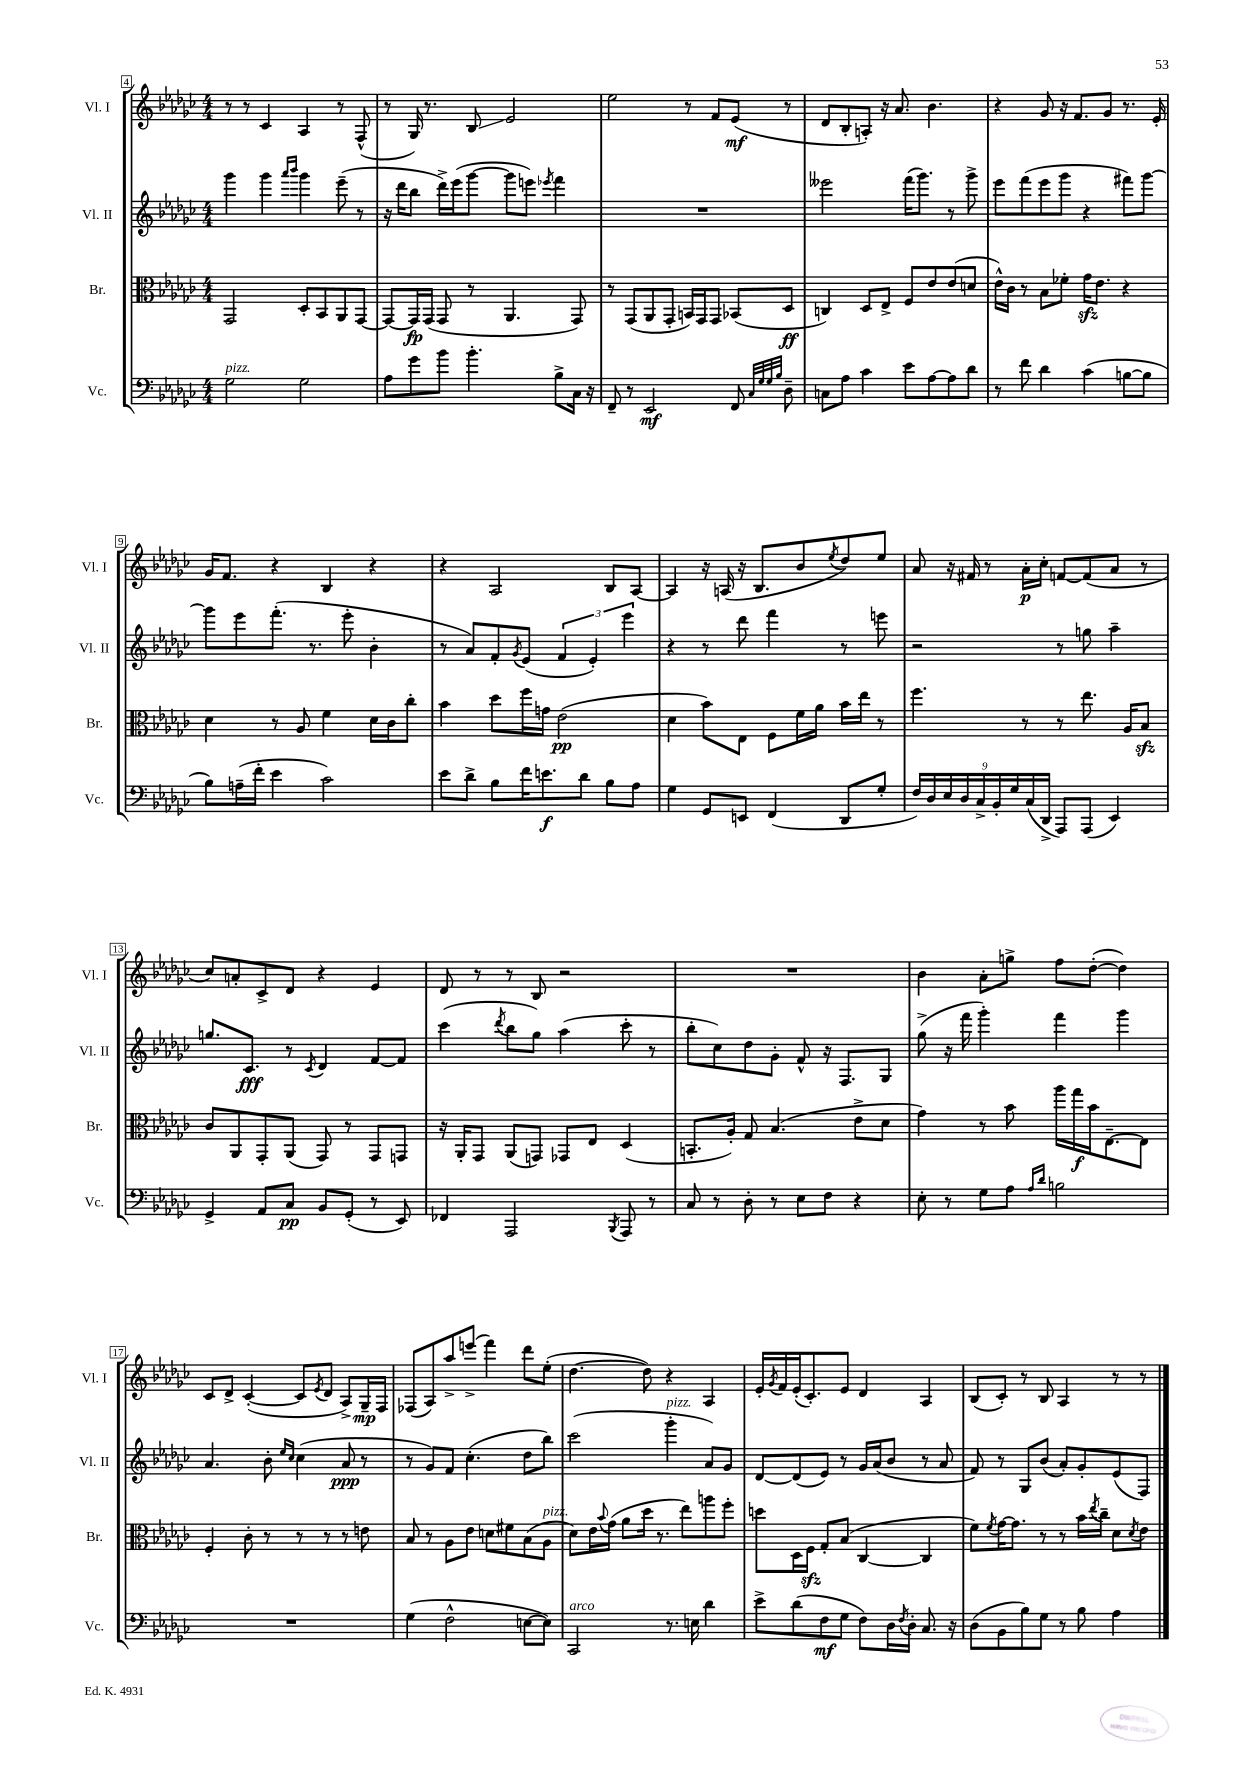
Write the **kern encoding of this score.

**kern	**kern	**kern	**kern
*staff4	*staff3	*staff2	*staff1
*clefF4	*clefC3	*clefG2	*clefG2
*k[b-e-a-d-g-c-]	*k[b-e-a-d-g-c-]	*k[b-e-a-d-g-c-]	*k[b-e-a-d-g-c-]
*M4/4	*M4/4	*M4/4	*M4/4
2G-	2GG-	4ggg-	8r
.	.	.	8r
.	.	4ggg-	4c-
.	.	16qqaaa-	.
.	.	16qqbbb-	.
2G-	8D-'	4ggg-	4A-
.	8BB-	.	.
.	8AA-	(8eee-~	8r
.	[8GG-	8r	(8F^^
=	=	=	=
8A-	8GG-_	16r	8r
.	.	16ddd-	.
8g-	16GG-]	8bb-	16G-)
.	(16GG-	.	8.r
8b-	8GG-	16ddd-^)	.
.	.	(16eee-	.
4.b-'	8r	[8ggg-	8B-
.	4.AA-	8ggg-]	2e-
.	.	8eee)	.
.	.	8qeee-	.
8B-^	.	4fff	.
16C-	8GG-)	.	.
16r	.	.	.
=	=	=	=
8FF~	8r	1r	2ee-
8r	(8GG-	.	.
2EE-	8AA-	.	.
.	8GG-'	.	.
.	16BB)	.	8r
.	16GG-	.	.
.	8GG-	.	8f
8FF	(8BB-	.	(8e-
32qqC-	.	.	.
32qqG-	.	.	.
32qqG-	.	.	.
32qqB-	.	.	.
8D-~	8D-	.	8r
=	=	=	=
8C	4C)	2eee--	8d-
8A-	.	.	8B-'
4c-	8D-	.	8A')
.	8E-^	.	16r
.	.	.	8.a-
8e-	8F	(16fff	.
.	.	8.ggg-)	.
[8A-	8e-	.	4.b-
8A-]	(8e-	8r	.
8d-	8d	8ggg-^	.
=	=	=	=
8r	16e-^^)	8eee-	4r
.	16c-	.	.
8f	8r	(8fff	.
4d-	8B-	8eee-	8g-
.	8f-'	8ggg-	16r
.	.	.	8.f
(4c-	16g-	4r	.
.	8.e-	.	.
.	.	.	8g-
[8B	4r	8fff#)	8.r
8B]	.	[8ggg-	.
.	.	.	16e-'
=	=	=	=
8B-)	4d-	8ggg-]	16g-
.	.	.	8.f
(16A~	.	8eee-	.
16f'	.	.	.
4e-	8r	(8.fff'	4r
.	8A-	.	.
.	.	8.r	.
2c-)	4f	.	4B-
.	.	8eee-'	.
.	16d-	4b-'	4r
.	16c-	.	.
.	8cc-'	.	.
=	=	=	=
8e-	4b-	8r	4r
8d-^	.	8a-)	.
8B-	8dd-	8f'	2A-
.	.	8qg-	.
16f	16ff	(8e-	.
8.e	16g	.	.
.	(2e-	6f	.
8d-	.	.	.
.	.	6e-')	.
8B-	.	.	8B-
.	.	6eee-	.
8A-	.	.	[8A-
=	=	=	=
4G-	4d-	4r	4A-]
8GG-	8b-)	8r	16r
.	.	.	(16A
8EE	8E-	8ddd-	16r
.	.	.	8.B-
(4FF	8F	4fff	.
.	16f	.	8b-
.	16a-	.	.
.	.	.	8qee-
8DD-	16b-	8r	8dd-)
.	16ee-	.	.
8G-'	8r	8eee	8ee-
=	=	=	=
18F)	4.ff	2r	8a-
18D-	.	.	.
18E-	.	.	.
.	.	.	16r
18D-	.	.	.
.	.	.	16f#
18C-^	.	.	.
.	.	.	8r
18BB-'	.	.	.
18G-	.	.	.
.	8r	.	16a-'
(18C-	.	.	.
.	.	.	16cc-'
18DD-^	.	.	.
8AAA-)	8r	8r	[8f
(8AAA-	8.ee-	8gg	(8f]
4EE-)	.	4aa-~	8a-
.	16A-	.	.
.	8B-	.	8r
=	=	=	=
4GG-^	8c-	8.gg	8cc-)
.	8AA-	.	8a'
.	.	8.c-	.
8AA-	8GG-'	.	8c-^
8C-	(8AA-	8r	8d-
.	.	8qc-	.
8BB-	8GG-)	4d-	4r
(8GG-'	8r	.	.
8r	8GG-	[8f	4e-
8EE-)	8GG	8f]	.
=	=	=	=
4FF-	16r	(4ccc-	8d-
.	16AA-'	.	.
.	8GG-	.	8r
.	.	8qddd-	.
2AAA-	(8AA-	8bb-	8r
.	8GG)	8gg-)	8B-
.	8GG-	(4aa-	2r
.	8E-	.	.
8qBBB-	.	.	.
8AAA-	(4D-	8ccc-'	.
8r	.	8r	.
=	=	=	=
8C-	8.BB'	8bb-'	1r
8r	.	8cc-)	.
.	16A-')	.	.
8D-'	8G-	8dd-	.
8r	(4.B-	8g-'	.
8E-	.	8f^^	.
8F	.	16r	.
.	.	8.F	.
4r	8e-^	.	.
.	8d-	8G-	.
=	=	=	=
8E-'	4g-)	(8gg-^	4b-
8r	.	16r	.
.	.	16fff	.
8G-	8r	4ggg-')	8a-'
8A-	8b-	.	8gg^
16qqA-	.	.	.
16qqd-	.	.	.
2B	16aa-	4fff	8ff
.	16gg-	.	.
.	16b-	.	([8dd-'
.	[8.E-~	.	.
.	.	4ggg-	4dd-])
.	8E-]	.	.
=	=	=	=
1r	4F'	4.a-	8c-
.	.	.	8d-^
.	8c-'	.	([4c-'
.	8r	8b-'	.
.	.	16qqee-	.
.	.	16qqcc-	.
.	8r	(4cc-	8c-]
.	.	.	8qe-
.	8r	.	8d-
.	8r	8a-	8A-^)
.	8e	8r	16G-~
.	.	.	16F
=	=	=	=
(4G-	8B-	8r	(8F-
.	8r	8g-)	8A-)
2F^^	8A-	8f	8aa-^
.	8e-	(4.cc-'	(8eee^
.	8d	.	4fff)
.	8f#	.	.
[8E	(8B-	8dd-	8ddd-
8E])	8A-	8bb-)	(8ee-'
=	=	=	=
2CC-	8d-)	(2ccc-	[4.dd-
.	16e-	.	.
.	8qqb-	.	.
.	(16g-	.	.
.	8a-	.	.
.	16dd-	.	8dd-])
.	8.r	.	.
8.r	.	4ggg-'	4r
.	8ee-)	.	.
16E	.	.	.
4d-	8aa	8a-)	4A-
.	8ff'	8g-	.
=	=	=	=
8e-^	8dd	[8d-	16e-'
.	.	.	8qg-
.	.	.	16f
(8d-	16D-	(8d-]	(16e-'
.	16F	.	8.c-')
8F	8G-'	8e-)	.
8G-	(8B-	8r	8e-
8F)	[4C-	16g-	4d-
.	.	(16a-	.
16D-	.	8b-	.
8qF	.	.	.
16D-'	.	.	.
8.C-	4C-]	8r	4A-
.	.	8a-	.
16r	.	.	.
=	=	=	=
(8D-	8f)	8f)	(8B-
.	8qf	.	.
8BB-	[16g-	8r	8c-')
.	8.g-]	.	.
8B-)	.	8G-	8r
8G-	8r	(8b-	8B-
8r	8r	8a-')	4A-
8B-	16b-	8g-'	.
.	8qee-	.	.
.	16cc-~	.	.
4A-	8d-	(8e-	8r
.	8qd-	.	.
.	8e-	8F)	8r
==	==	==	==
*-	*-	*-	*-
